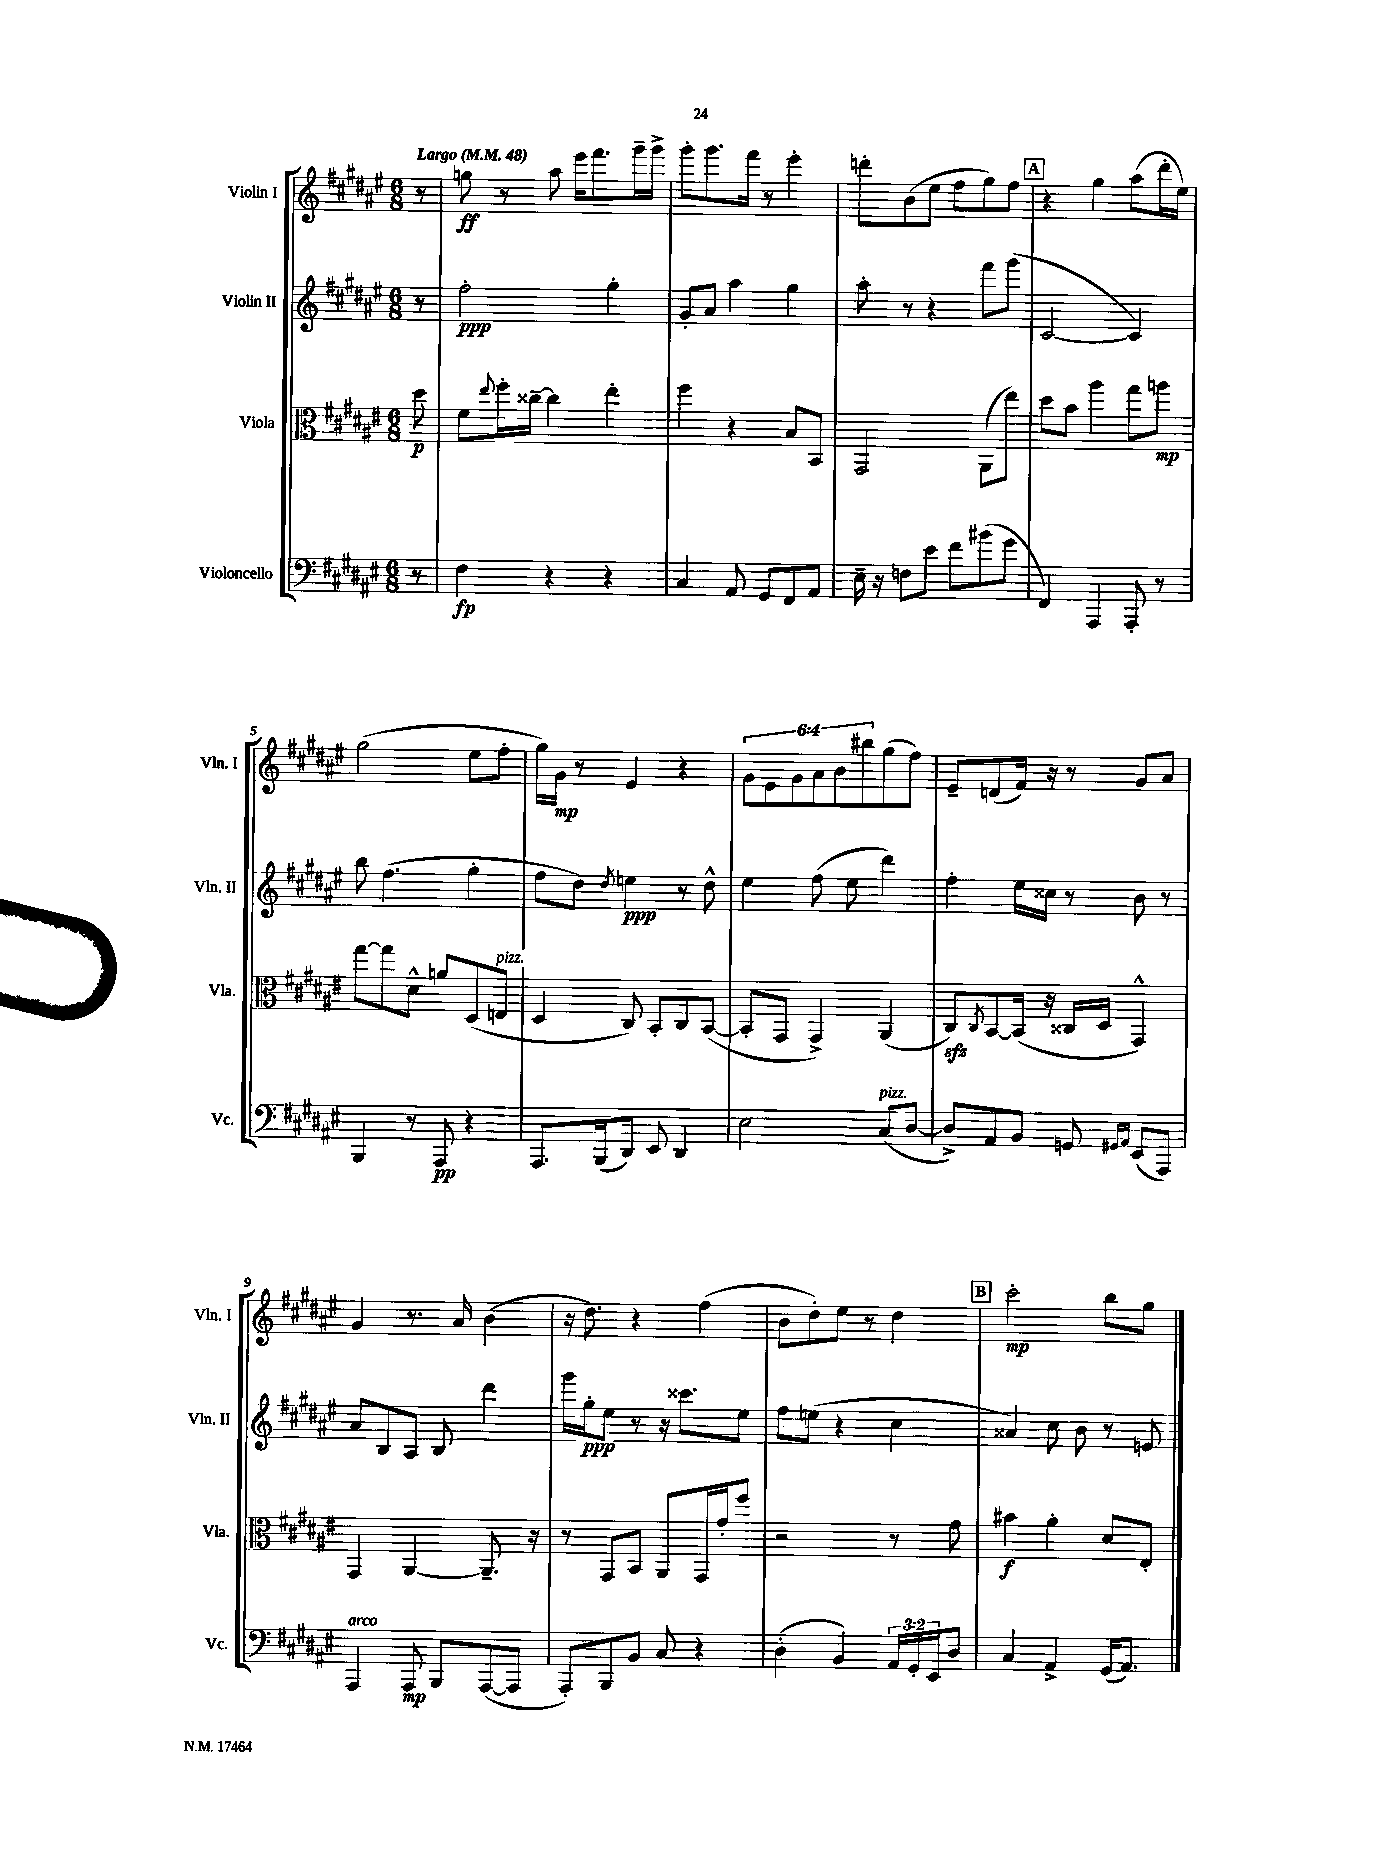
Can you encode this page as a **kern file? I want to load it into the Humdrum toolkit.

**kern	**kern	**kern	**kern
*staff4	*staff3	*staff2	*staff1
*clefF4	*clefC3	*clefG2	*clefG2
*k[f#c#g#d#a#e#]	*k[f#c#g#d#a#e#]	*k[f#c#g#d#a#e#]	*k[f#c#g#d#a#e#]
*M6/8	*M6/8	*M6/8	*M6/8
*MM48	*MM48	*MM48	*MM48
8r	8dd#\	8r	8r
=	=	=	=
4F#\	8f#\L	2ff#'\	8gg\
.	8qqee#/	.	.
.	16ff#'\L	.	8r
.	[16cc##~\JJ	.	.
4r	4cc##\]	.	8aa#\
.	.	.	16eee#\LK
.	.	.	8.fff#\
4r	4ee#'\	4gg#'\	.
.	.	.	16ggg#~\L
.	.	.	16ggg#^\JJ
=	=	=	=
4C#/	4ff#\	8g#'/L	8ggg#'\L
.	.	8a#/J	8.ggg#\
8AA#/	4r	4aa#\	.
.	.	.	16fff#\Jk
8GG#/L	.	.	8r
8FF#/	8B/L	4gg#\	4eee#'\
8AA#/J	8BB/J	.	.
=	=	=	=
16E#~\	2GG#/	8aa#'\	8ddd'\L
16r	.	.	.
8F\L	.	8r	(8b\
8e#\J	.	4r	8ee#\J
8f#\L	.	.	8ff#\L
(8b#\	(8AA#\L	8fff#\L	8gg#\)
8g#\J	8ee#\J)	(8ggg#\J	8ff#\J
=	=	=	=
4FF#/)	8dd#\L	[2c#/	4r
.	8b\J	.	.
4AAA#/	4aa#\	.	4gg#\
8AAA#'/	8gg#\L	4c#/])	(8aa#\L
8r	8aa\J	.	16ddd#'\L
.	.	.	16ee#\JJ)
=	=	=	=
4BBB/	[8gg#\L	8bb\	(2gg#\
.	8gg#\]	(4.ff#\	.
8r	8d#^^\J	.	.
8AAA#/	8a/L	.	.
4r	(8D#/	4gg#'\	8ee#\L
.	8E/J	.	8ff#'\J
=	=	=	=
8.AAA#/L	4D#/	8ff#\L	16gg#\LL)
.	.	.	16g#\JJ
.	.	8dd#\J)	8r
(16BBB/k	.	.	.
.	.	8qdd#/	.
8DD#/J)	8C#/)	4ee\	4e#/
8EE#/	8BB'/L	.	.
4DD#/	8C#/	8r	4r
.	([8BB/J	8dd#^^\	.
=	=	=	=
2E#\	8BB'/]L	4ee#\	12g#\L
.	.	.	12e#\
.	8GG#/J	.	.
.	.	.	12g#\
.	4GG#^/)	(8ff#\	12a#\
.	.	.	12b\
.	.	8ee#\	.
.	.	.	12bb#\
(8C#/L	(4AA#/	4ddd#\)	(8gg#\
[8D#/J	.	.	8ff#\J)
=	=	=	=
8D#^/]L)	8C#/L)	4ff#'\	8e#~/L
.	8qC#/	.	.
8AA#/	[8BB/	.	(8d/
8BB/J	(16BB/]Jk	16ee#\LL	16f#/Jk)
.	16r	16cc##\JJ	16r
8GG/	16C##/LL	8r	8r
.	16D#/JJ	.	.
16qqGG#/LL	.	.	.
16qqAA#/JJ	.	.	.
(8EE#/L	4GG#^^/)	8b\	8g#/L
8AAA#/J)	.	8r	8a#/J
=	=	=	=
4AAA#/	4GG#/	8a#/L	4g#/
.	.	8B/	.
8AAA#/	[4AA#/	8A#/J	8.r
8BBB/L	.	8B/	.
.	.	.	16a#/
([8AAA#/	8.AA#~/]	4ddd#\	(4b\
8AAA#/]J	.	.	.
.	16r	.	.
=	=	=	=
8AAA#'/L)	8r	16ggg#\LL	16r
.	.	16gg#'\J	8.dd#\)
8BBB/	8GG#/L	8ee#\J	.
8BB/J	8BB/J	8r	4r
8C#/	8AA#/L	16r	.
.	.	8.ccc##\L	.
4r	16GG#/L	.	(4ff#\
.	16g#'/J	.	.
.	8ff#/J	8ee#\J	.
=	=	=	=
(4D#'\	2r	8ff#\L	8b\L
.	.	(8ee\J	8dd#'\)
4BB/)	.	4r	8ee#\J
.	.	.	8r
24AA#/LL	8r	4cc#\	4dd#\
24GG#'/	.	.	.
24EE#/J	.	.	.
8D#/J	8g#\	.	.
=	=	=	=
4C#/	4b#\	4a##/)	2ccc#'\
4AA#^/	4a#'\	8cc#\	.
.	.	8b\	.
(16GG#/LK	8d#/L	8r	8bb\L
8.AA#/J)	.	.	.
.	8E#'/J	8e/	8gg#\J
==	==	==	==
*-	*-	*-	*-
